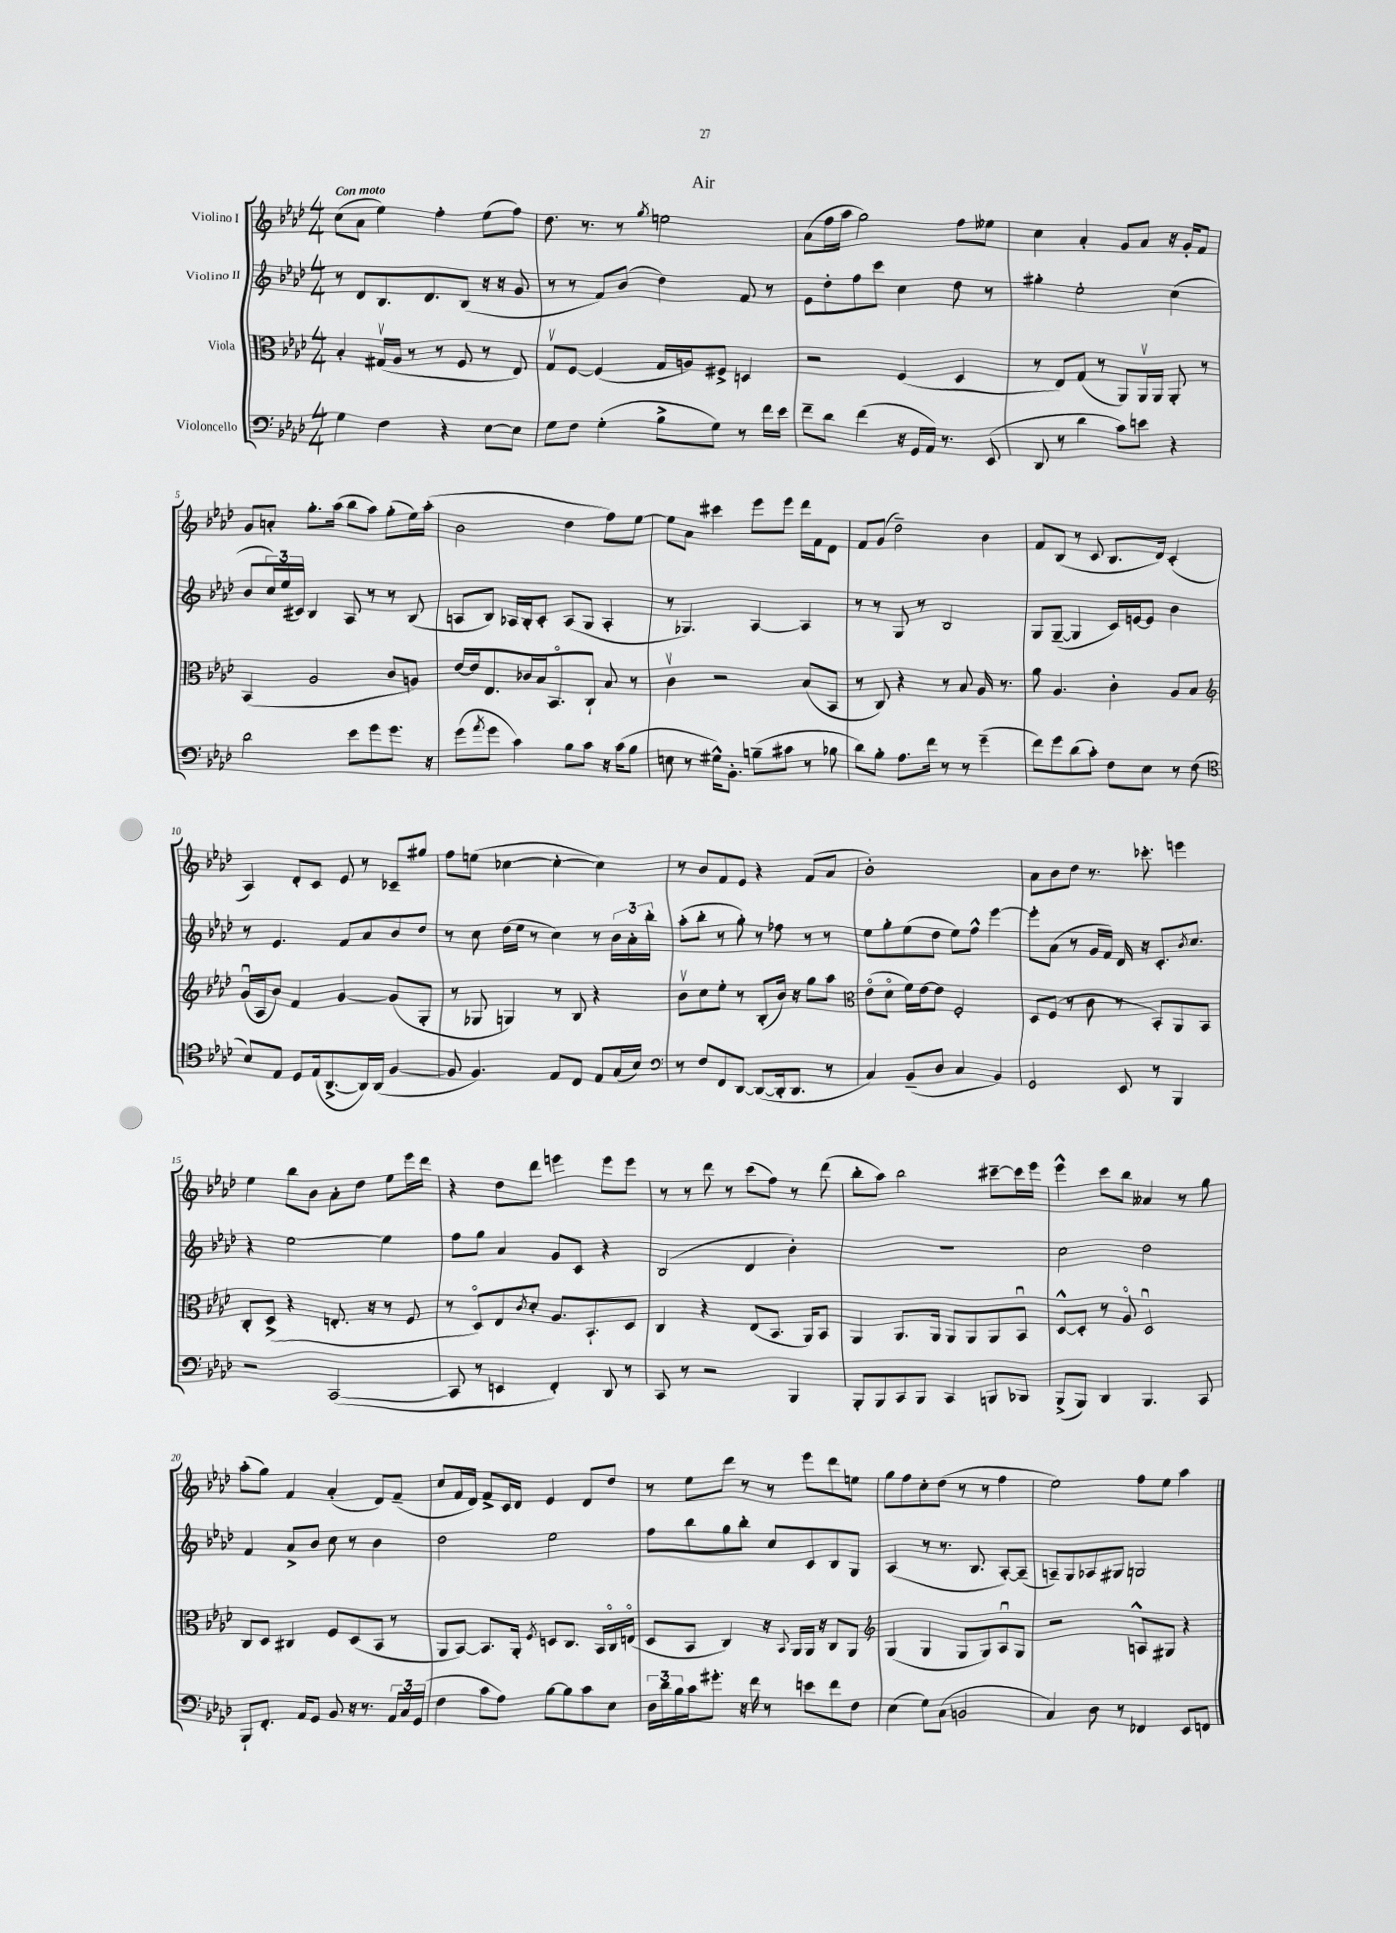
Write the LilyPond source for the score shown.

\header { title = "Air" }
<<
\new StaffGroup <<
\new Staff = "s0" \with { instrumentName = "Violino I" } {
    \clef treble \key aes \major \numericTimeSignature \time 4/4 \tempo "Con moto"
    c''8( aes'8 ees''4) f''4-. ees''8( f''8) |
    des''8. r8. r8 \acciaccatura { g''8 } e''2 |
    aes'8( f''16 aes''16 g''2) f''8 eeses''8 |
    c''4 aes'4-. g'8 aes'8 r16 g'16-. f'8 |
    g'8 a'8-. g''8.-. aes''16( bes''8 aes''8) g''8-.( ees''16) aes''16-.( |
    bes'2 des''4 f''8) ees''8~ |
    ees''8 aes'8 cis'''4 ees'''8 ees'''8 des'''16 f'16 des'8 |
    f'8 g'8( des''2--) bes'4 |
    f'8 bes8( r8 c'8 bes8. des'16) c'4-.( |
    aes4) des'8-. c'8 ees'8 r8 ces'8-- gis''8 |
    f''8 e''8( ces''4~ ces''4~-. ces''4) |
    r8 bes'8 f'8 ees'8 r4 f'8( aes'8 |
    bes'1-.) |
    aes'8 bes'8 des''8 r8. ces'''8.-. e'''4 |
    ees''4 bes''8 bes'8 aes'8-. des''8 ees''8 ees'''16 des'''16 |
    r4 des''8 des'''8 e'''4 e'''8 e'''8 |
    r8 r8 des'''8 r8 c'''8( f''8) r8 des'''8( |
    bes''8-. aes''8) bes''2 cis'''8~-- cis'''16 ees'''16 |
    ees'''4-^ c'''8 bes''8 aeses'4 r8 g''8 |
    aes''8-.( g''8) f'4 aes'4-.( des'8) f'8--( |
    c''8 f'16 des'16) f'8-> c'16 des'16 ees'4 des'8 des''8 |
    r8 ees''8 des'''8 r8 r8 ees'''8 des'''8 e''8 |
    g''8 f''8 c''8-. des''8( r8 r8 f''4 |
    ees''2) f''8 ees''8 aes''4 \bar "|." |
}
\new Staff = "s1" \with { instrumentName = "Violino II" } {
    \clef treble \key aes \major \numericTimeSignature \time 4/4
    r8 des'8 bes8. des'8. bes8( r16 r16 g'8 |
    r8 r8 f'8) bes'8( des''4) f'8 r8 |
    ees'8 des''8-. f''8 c'''8 c''4 des''8 r8 |
    gis''4-. ees''2-. c''4( |
    bes'8 \tuplet 3/2 { c''16) ees''16( cis'16) } bes4 aes8 r8 r8 bes8( |
    a8 bes8) aes16 bes16-. c'8-. aes8( g8 aes4-. |
    r8 ges4.) aes4~ aes4 |
    r8 r8 g8 r8 bes2 |
    g8 g8~--( g4 c'16) e'16~ e'8 bes'4 |
    r8 ees'4. f'8 aes'8 bes'8 des''8 |
    r8 c''8 des''16( ees''16 r8 c''4) r8 \tuplet 3/2 { bes'16 aes'16-. bes''16-. } |
    aes''8-.( bes''8-. r8 g''8-.) r8 fes''8 r8 r8 |
    ees''8 g''8-. ees''8( des''8 ees''8) f''8-^ ees'''4~ |
    ees'''8-. aes'8( r8 g'16 f'16) des'16 r16 c'8.-. \acciaccatura { bes'8 } c''8. |
    r4 ees''2~ ees''4 |
    f''8 g''8 aes'4 g'8 c'8 r4 |
    bes2( des'4 bes'4-.) |
    R1 |
    c''2 des''2 |
    f'4 aes'8-> bes'8 c''8 r8 bes'4 |
    des''2 ees''2 |
    f''8 bes''8 g''8 bes''8-. c''8 c'8 bes8 g8 |
    aes4( r8 r8. bes8. aes8~-.) aes8--( |
    a8--) g8 aes8 gis8 g2 \bar "|." |
}
\new Staff = "s2" \with { instrumentName = "Viola" } {
    \clef alto \key aes \major \numericTimeSignature \time 4/4
    bes4-. gis16\upbow( aes16 r8 r8 f8 r8 ees8) |
    g8\upbow f8~ f4( g16 a16) fis8-> d4 |
    r2 f4( des4 |
    r8 ees8) g8( r8 aes,8) aes,16\upbow aes,16 aes,8-. r8 |
    bes,4( aes2 c'8 a8) |
    ees'16~ ees'16 ees8. ces'16 bes16 bes,8.\flageolet c8-! bes8 r8 |
    c'4\upbow r2 bes8( bes,8 |
    r8 c8) r4 r8 bes8 aes16 r8. |
    aes'8 aes4. c'4-. aes8 bes8 |
    \clef treble g'16\downbow( aes16 bes'8) f'4 g'4~ g'8( g8-. |
    r8 ges8 g4) r8 bes8 r4 |
    bes'8\upbow c''8 ees''8-. r8 bes8-.( bes'16) r16 g''8 aes''8 |
    \clef alto ees'8\flageolet( des'8\flageolet f'16) ees'16~ ees'8 f2-. |
    des8 f8( r8 c'8 r8 bes,8-.) aes,8 bes,8 |
    c8-. des8->( r4 e8.-. r16 r8 f8 |
    r8 des8\flageolet) ees8 \acciaccatura { c'8 } des'8-. aes8. bes,8.-! des8 |
    c4 r4 ees8( bes,8. aes,16) bes,8 |
    aes,4 aes,8. aes,16 aes,8 aes,8 aes,8 bes,8\downbow |
    des8~-^ des8-. r8 aes8\flageolet des2\downbow |
    c8 des8 cis4 f8 des8( bes,8 r8 |
    aes,8 bes,8~) bes,8. aes,16-. \acciaccatura { f8 } d8 c8. bes,16 c16\flageolet e16\flageolet( |
    des8 bes,8 c4) r16 \appoggiatura { bes,8 } aes,16 aes,16 r16 c8 aes,8 |
    \clef treble g4( g4 g8 g8) aes8\downbow g8 |
    r2 a8-^ gis8 r4 \bar "|." |
}
\new Staff = "s3" \with { instrumentName = "Violoncello" } {
    \clef bass \key aes \major \numericTimeSignature \time 4/4
    g4 f4 r4 ees8~ ees8 |
    g8 f8 g4-.( bes8-> g8) r8 f'16 ees'16 |
    f'8-- des'8 f'4( r16 g,16 aes,16) r8. ees,8( |
    des,8 r8 des'4 c'8) e'8 r4 |
    des'2 ees'8 g'8 g'8. r16 |
    g'8( \acciaccatura { aes'8 } g'8 c'4) bes8 c'8 r16 c'16( bes8 |
    e8 r8 gis16-^) bes,8.-. b8--( cis'8 r8 bes8 |
    des'8) bes8-. aes8. f'16 r8 r8 g'4--( |
    f'8) g'8 des'8( c'8-.) f8 ees8 r8 f8( |
    \clef tenor bes8) ees8 des8 ees16( aes,8.~-> aes,16) aes,16( f4~ |
    f8 f4.) ees8 c8 ees8 g16( bes16) |
    \clef bass r8 f8 f,8 des,8~ des,8~( des,16-. des,8. r8 |
    c4) bes,8--( des8 c4 bes,4) |
    g,2 ees,8 r8 bes,,4 |
    r2 c,2~( |
    c,8 r8 e,4 f,4-.) des,8 r8 |
    c,8 r8 r2 bes,,4 |
    bes,,8-. bes,,8 c,8 bes,,8 c,4 b,,8 bes,,8 |
    bes,,8->( bes,,8) des,4 bes,,4. c,8 |
    bes,,8-! f,8.-. aes,16 g,8 bes,8 r16 r8. \tuplet 3/2 { aes,16 c16 g,16( } |
    f4 c'8 aes8) bes8~ bes8 c'8 ees8 |
    \tuplet 3/2 { des16 des'16 bes16 } c'16 gis'8.-. r16 f'16 r8 e'8 f'8 f8 |
    ees4( g8) c8( b,2 |
    c4) des8 r8 fes,4 ees,8 f,8 \bar "|." |
}
>>
>>
